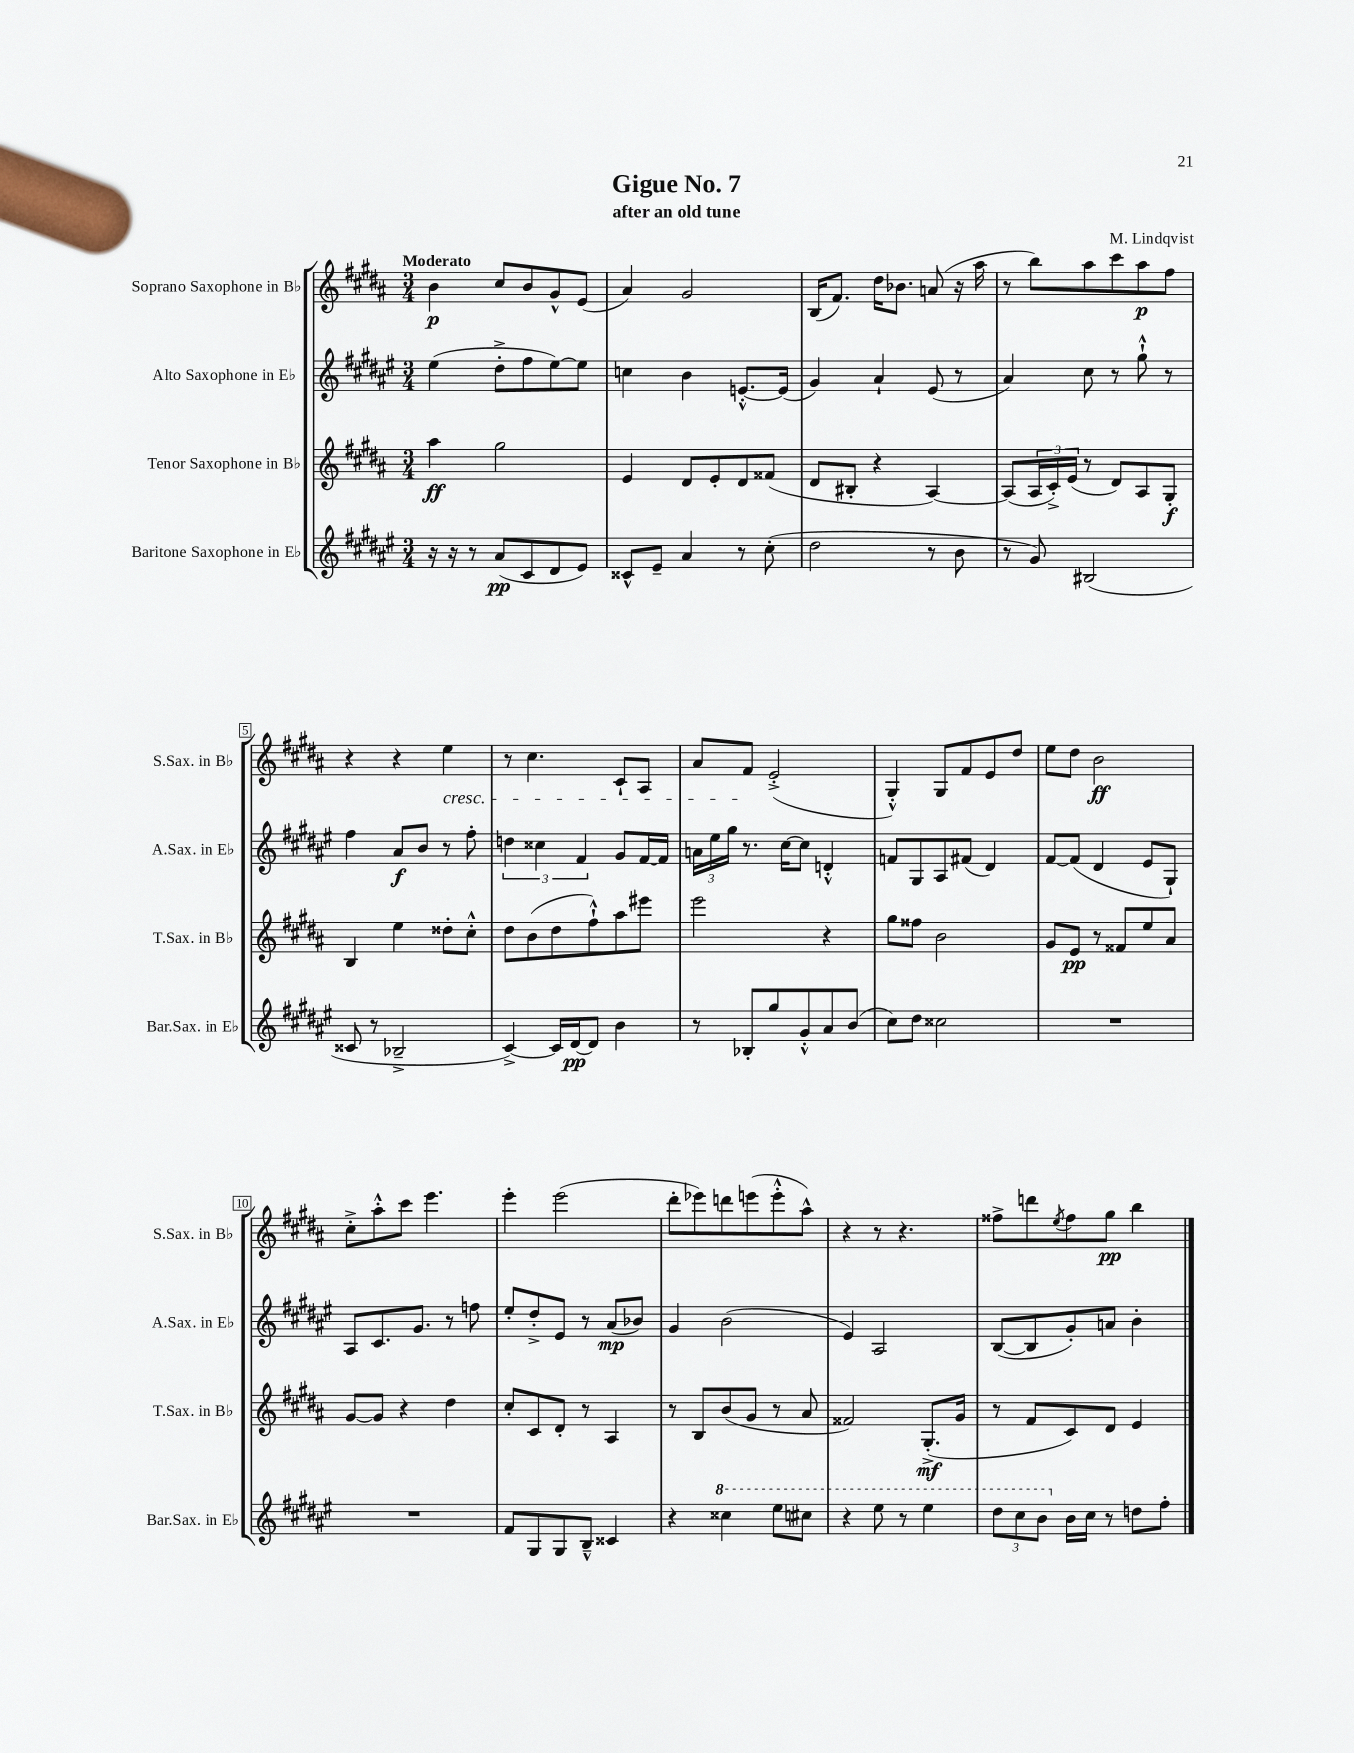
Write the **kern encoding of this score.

**kern	**kern	**kern	**kern
*staff4	*staff3	*staff2	*staff1
*clefG2	*clefG2	*clefG2	*clefG2
*k[f#c#g#d#a#e#]	*k[f#c#g#d#a#]	*k[f#c#g#d#a#e#]	*k[f#c#g#d#a#]
*M3/4	*M3/4	*M3/4	*M3/4
16r	4aa#	(4ee#	4b
16r	.	.	.
8r	.	.	.
(8a#	2gg#	8dd#'^	8cc#
8c#	.	8ff#	8b
8d#	.	[8ee#)	8g#^^
8e#)	.	8ee#]	(8e
=	=	=	=
8c##^^	4e	4cc	4a#)
8e#~	.	.	.
4a#	8d#	4b	2g#
.	8e'	.	.
8r	8d#	[8.e'^^	.
(8cc#'	(8f##	.	.
.	.	(16e]	.
=	=	=	=
2dd#	8d#	4g#)	(16B
.	.	.	8.f#)
.	8B#'	.	.
.	4r	4a#`	16dd#
.	.	.	8.b-
8r	[4A#)	(8e#	(8a
8b	.	8r	16r
.	.	.	16aa#
=	=	=	=
8r	(8A#]	4a#)	8r
8g#)	24A#	.	8bb)
.	24c#'^)	.	.
.	(24e	.	.
(2B#	8r	8cc#	8aa#
.	8d#)	8r	8ccc#
.	8A#	8gg#`^^	8aa#
.	8G#'	8r	8ff#
=	=	=	=
8c##	4B	4ff#	4r
8r	.	.	.
2B-~^	4ee	8a#	4r
.	.	8b	.
.	8dd##'	8r	4ee
.	8cc#'^^	8ff#'	.
=	=	=	=
[4c#^)	8dd#	6dd	8r
.	(8b	.	4.cc#
.	.	6cc##	.
16c#]	8dd#	.	.
[16d#	.	.	.
.	.	6f#	.
8d#]	8ff#`^^)	.	.
4b	8aa#	8g#	8c#`
.	8eee#	[16f#	8A#
.	.	16f#]	.
=	=	=	=
8r	2eee	24a	8a#
.	.	24ee#	.
.	.	24gg#	.
8B-'	.	8.r	8f#
8gg#	.	.	(2e'^
.	.	[16cc#	.
8g#'^^	.	8cc#]	.
8a#	4r	4d'^^	.
(8b	.	.	.
=	=	=	=
8cc#)	8gg#	8f	4G#'^^)
8dd#	8ff##	8G#	.
2cc##	2b	8A#	8G#
.	.	(8f#	8f#
.	.	4d#)	8e
.	.	.	8dd#
=	=	=	=
2.r	8g#	[8f#	8ee
.	8e	(8f#]	8dd#
.	8r	4d#	2b
.	8f##	.	.
.	8ee	8e#	.
.	8a#	8G#`)	.
=	=	=	=
2.r	[8g#	8A#	8cc#'^
.	8g#]	8.c#	8aa#'^^
.	4r	.	8ccc#
.	.	8.g#	.
.	.	.	4.eee
.	4dd#	8r	.
.	.	8ff	.
=	=	=	=
8f#	8cc#'	8ee#'	4eee'
8G#	8c#	8dd#'^	.
8G#	8d#'	8e#	(2eee
8B~^^	8r	8r	.
4c##	4A#	(8a#	.
.	.	8b-)	.
=	=	=	=
4r	8r	4g#	8ddd#'
.	8B	.	8eee-)
4ccc##	(8b	(2b	8ddd
.	8g#	.	(8eee
8eee#	8r	.	8eee'^^
8ccc#	8a#	.	8aa#^^)
=	=	=	=
4r	2f##)	4e#)	4r
8eee#	.	2A#	8r
8r	.	.	4.r
4eee#	(8.G#'^	.	.
.	16g#	.	.
=	=	=	=
12ddd#	8r	([8B	8ff##^
12ccc#	.	.	.
.	8f#	8B]	8ddd
12bb	.	.	.
.	.	.	8qee
16b	8c#)	8g#')	8ff##
16cc#	.	.	.
8r	8d#	8a	8gg#
8dd	4e	4b'	4bb
8ff#'	.	.	.
==	==	==	==
*-	*-	*-	*-
